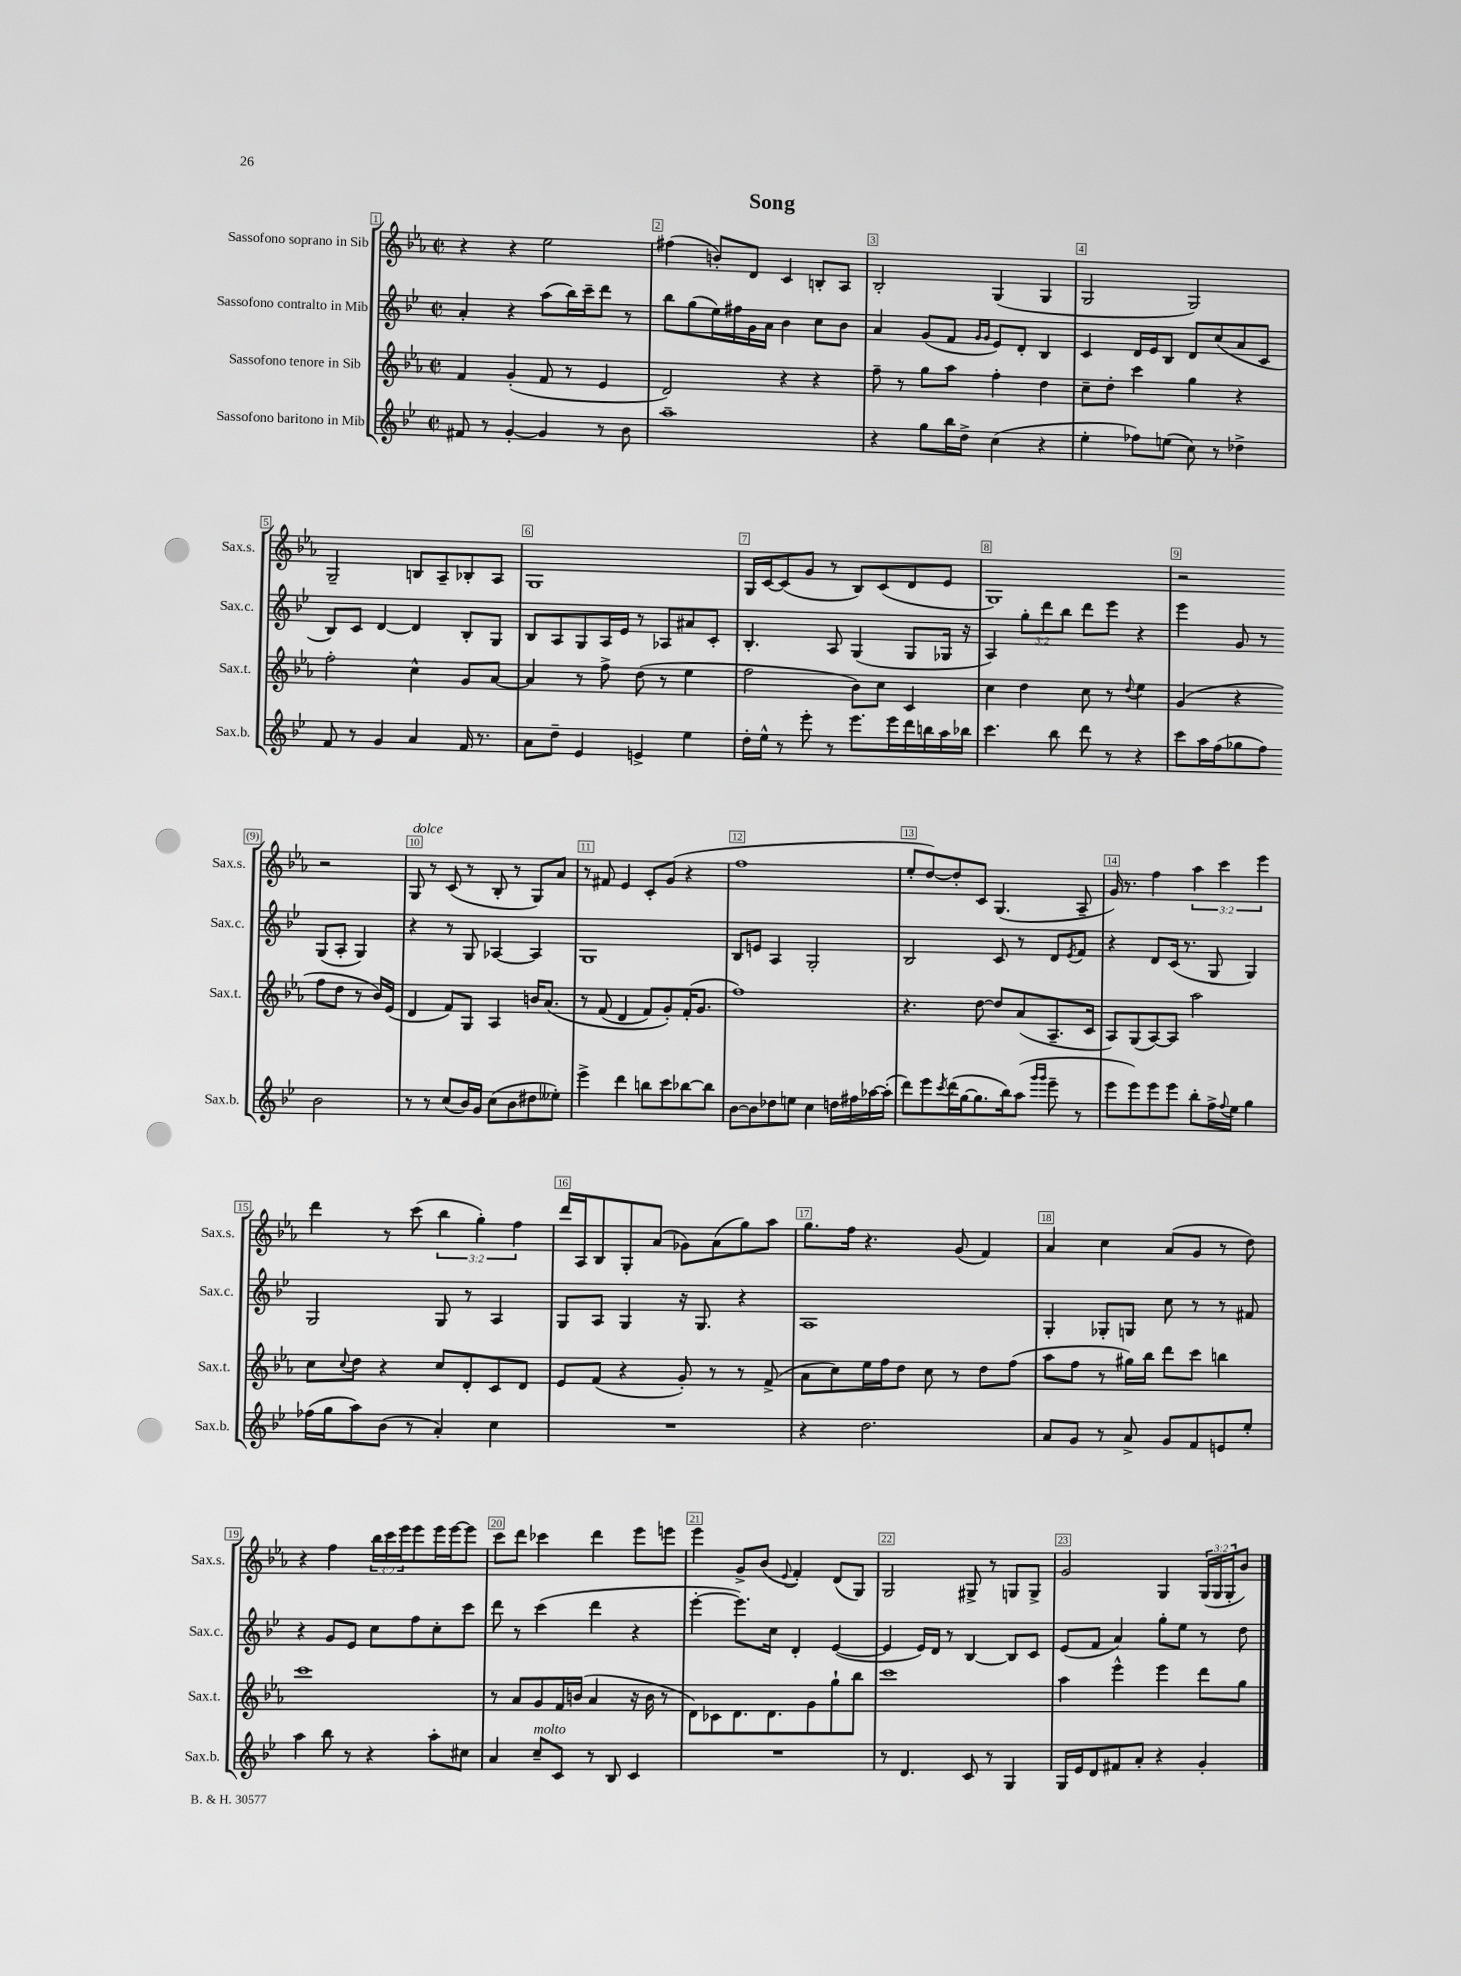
\header { title = "Song" }
<<
\new StaffGroup <<
\new Staff = "s0" \with { instrumentName = "Sassofono soprano in Sib" shortInstrumentName = "Sax.s." } {
    \clef treble \key ees \major \defaultTimeSignature \time 2/2 \override Staff.TupletNumber.text = #tuplet-number::calc-fraction-text
    r4 r4 ees''2 |
    fis''4( b'8-.) d'8 c'4 b8-. aes8 |
    bes2-. g4( g4 |
    g2 g2) |
    g2-- b8 aes8-- bes8-. aes8 |
    g1 |
    g16 c'16~ c'8( g'8 r8 bes8) c'8( d'8 ees'8 |
    g1) |
    r2 r2 |
    g8^\markup { \italic "dolce" } r8 c'8( r8 bes8-. r8 g8) aes'8 |
    r8 fis'8 ees'4 c'8-. g'8( r4 |
    f''1 |
    ees''8-. d''8~) d''8-. c'8 g4.( aes8-- |
    g'16) r8. f''4 \tuplet 3/2 { aes''4 c'''4 ees'''4 } |
    d'''4 r8 c'''8( \tuplet 3/2 { bes''4 g''4-.) f''4 } |
    d'''16 aes16 bes8 g8-. aes'8( ges'8) aes'8( g''8) aes''8 |
    g''8. f''16 r4. g'8( f'4) |
    aes'4 c''4 aes'8( g'8 r8 d''8) |
    r4 f''4 \tuplet 3/2 { bes''16 c'''16 ees'''16 } ees'''8 ees'''16 ees'''16~ ees'''8 |
    c'''8 d'''8 ces'''4 d'''4 ees'''8 e'''8 |
    ees'''4 g'8-> bes'8( \appoggiatura { ees'8 } f'4-.) d'8( g8) |
    g2 gis8-> r8 g8 g8-> |
    g'2 g4 \tuplet 3/2 { g16( g16 g16-. } bes'8) \bar "|." |
}
\new Staff = "s1" \with { instrumentName = "Sassofono contralto in Mib" shortInstrumentName = "Sax.c." } {
    \clef treble \key bes \major \defaultTimeSignature \time 2/2 \override Staff.TupletNumber.text = #tuplet-number::calc-fraction-text
    a'4-. r4 a''8( bes''16) c'''16-- d'''8 r8 |
    bes''8 g''8( ees''16) fis''16 g'16 a'16 bes'4 c''8 bes'8 |
    a'4 g'8( f'8 \grace { g'16 g'16 } ees'8) d'8-. bes4 |
    c'4 d'16 ees'16 bes8 d'8 c''8( a'8 c'8 |
    bes8) c'8 d'4~ d'4 bes8-. g8 |
    bes8 a8 g8 a16 ees'16 r8 aes8 ais'8 c'8-. |
    bes4.-. a8 g4( g8 ges16 r16 |
    a4) \tuplet 3/2 { g''8-. d'''8 bes''8 } d'''8 ees'''8 r4 |
    ees'''4 g'8 r8 g8( a8-. g4) |
    r4 r8 g8 aes4~ aes4 |
    g1 |
    bes8 e'8 a4 g2-. |
    bes2 c'8 r8 d'8 \acciaccatura { ees'8 } f'8 |
    r4 d'8 c'16( r8. g8 g4) |
    g2 g8 r8 a4 |
    g8 a8 g4 r16 g8. r4 |
    a1 |
    g4-. ges8-. g8 c''8 r8 r8 fis'8 |
    r4 g'8 ees'8 c''8 f''8 c''8-. c'''8 |
    d'''8 r8 c'''4( d'''4 r4 |
    ees'''4~-. ees'''8.) c''16 d'4-. ees'4~( |
    ees'4 ees'16) d'16 r8 bes4~ bes8 c'8 |
    ees'8( f'8 a'4) g''8-. ees''8 r8 d''8 \bar "|." |
}
\new Staff = "s2" \with { instrumentName = "Sassofono tenore in Sib" shortInstrumentName = "Sax.t." } {
    \clef treble \key ees \major \defaultTimeSignature \time 2/2
    f'4 g'4-.( f'8 r8 ees'4 |
    d'2) r4 r4 |
    f''8-- r8 g''8 aes''8 f''4-. d''4 |
    c''8-- d''8-. c'''4 g''4 r4 |
    f''2-. c''4-^ g'8 aes'8~ |
    aes'4 r8 f''8-> d''8( r8 ees''4 |
    f''2 bes'8) c''8 c'4 |
    c''4 d''4 c''8 r8 \appoggiatura { d''8 } ees''4 |
    g'4( r4 f''8 d''8 r8 bes'16) ees'16( |
    d'4 f'8) g8 aes4 b'16 aes'8.\( |
    r8 f'8( d'4 f'8) g'8-.\) f'16-.( g'8. |
    f''1) |
    r4. d''8~ d''8 aes'8( aes8.-- c'16 |
    aes8) g8( aes8~) aes8 aes''2 |
    c''8 \appoggiatura { c''8 } d''8 r4 c''8 d'8-. c'8 d'8 |
    ees'8 f'8( r4 g'8-.) r8 r8 f'8->( |
    aes'8 c''8) ees''16 f''16 d''8 c''8 r8 d''8 f''8( |
    aes''8 f''8 r8 gis''16) bes''16 d'''8 c'''8 b''4 |
    c'''1 |
    r8 aes'8 g'8 f'16 b'16( aes'4 r16 b'16 r8 |
    d'8) ces'8 d'8. d'8. g'8 g''8-! bes''8 |
    c'''1 |
    aes''4 ees'''4-^ ees'''4 d'''8 g''8 \bar "|." |
}
\new Staff = "s3" \with { instrumentName = "Sassofono baritono in Mib" shortInstrumentName = "Sax.b." } {
    \clef treble \key bes \major \defaultTimeSignature \time 2/2
    fis'8 r8 g'4~-. g'4 r8 bes'8 |
    a''1-- |
    r4 g''8 bes''16 d''16-> c''4( r4 |
    ees''4-. fes''8) e''8( c''8) r8 des''4-> |
    f'8 r8 g'4 a'4 f'16 r8. |
    a'8 d''8-- ees'4 e'4-> ees''4 |
    d''16-. ees''16-^ r8 ees'''8-. r8 ees'''8. ees'''16 d'''16 b''16 a''16 bes''16 |
    c'''4. bes''8 d'''8 r8 r4 |
    c'''8 a''16 f''16( ges''8 f''8) bes'2 |
    r8 r8 c''8( bes'16) g'16 c''8( bes'8 dis''8 eeses''8-.) |
    ees'''4-> d'''4 b''8 c'''8 bes''8~ bes''8 |
    bes'8~ bes'8 des''8 e''8 c''4 d''16 fis''16 aes''16~ aes''16-.( |
    d'''8) ees'''8 \acciaccatura { c'''8 } d'''16( g''16~ g''8. bes''16) a''8( \grace { g'''16 g'''16 } ees'''8-- r8 |
    ees'''8 ees'''8) ees'''8 ees'''8 bes''8-. f''16-> \appoggiatura { f''8 } ees''16 g''4 |
    fes''16( g''16 a''8) bes'8( r8 a'4-.) c''4 |
    R1 |
    r4 d''2. |
    a'8 g'8 r8 a'8-> g'8 f'8 e'8 ees''8-. |
    a''4 bes''8 r8 r4 a''8-. cis''8 |
    a'4 c''8--^\markup { \italic "molto" } c'8 r8 bes8 c'4 |
    R1 |
    r8 d'4. c'8 r8 g4 |
    g16 ees'16 d'8 fis'8 a'8-. r4 g'4-. \bar "|." |
}
>>
>>
\layout { \context { \Score \override BarNumber.break-visibility = ##(#f #t #t) barNumberVisibility = #all-bar-numbers-visible \override BarNumber.stencil = #(make-stencil-boxer 0.1 0.3 ly:text-interface::print) } }
